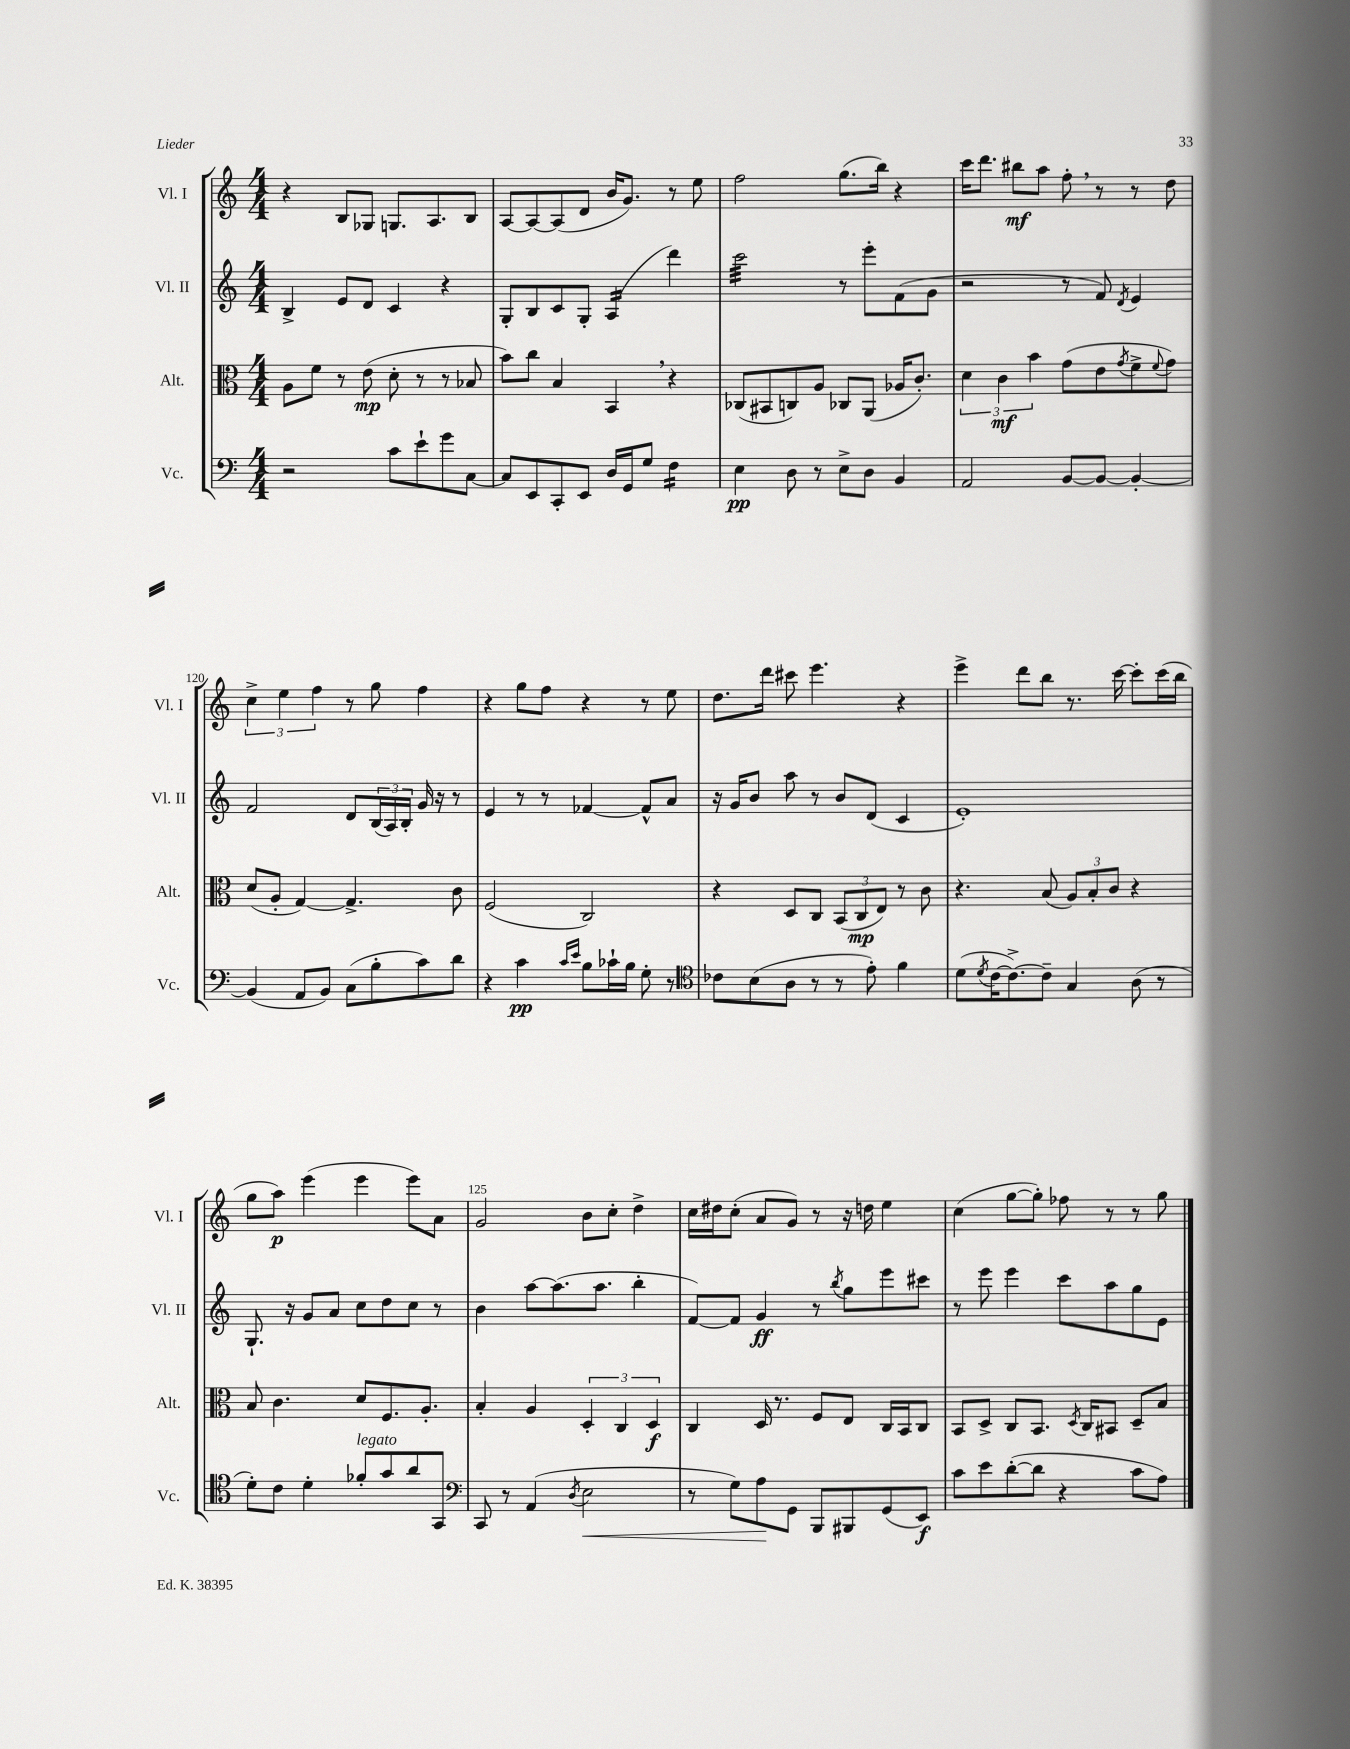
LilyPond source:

<<
\new StaffGroup <<
\new Staff = "s0" \with { instrumentName = "Vl. I" shortInstrumentName = "Vl. I" } {
    \clef treble \key c \major \numericTimeSignature \time 4/4
    r4 b8 ges8 g8. a8. b8 |
    a8~ a8~ a8( d'8 b'16 g'8.) r8 e''8 |
    f''2 g''8.( b''16) r4 |
    c'''16 d'''8. bis''8\mf a''8 f''8-. \breathe r8 r8 d''8 |
    \tuplet 3/2 { c''4-> e''4 f''4 } r8 g''8 f''4 |
    r4 g''8 f''8 r4 r8 e''8 |
    d''8. d'''16 cis'''8 e'''4. r4 |
    e'''4-> d'''8 b''8 r8. c'''16~ c'''8-. c'''16( b''16 |
    g''8 a''8\p) e'''4( e'''4 e'''8) a'8 |
    g'2 b'8 c''8-. d''4-> |
    c''16 dis''16 c''8-.( a'8 g'8) r8 r16 d''16 e''4 |
    c''4( g''8~ g''8-.) fes''8 r8 r8 g''8 \bar "|." |
}
\new Staff = "s1" \with { instrumentName = "Vl. II" shortInstrumentName = "Vl. II" } {
    \clef treble \key c \major \numericTimeSignature \time 4/4
    b4-> e'8 d'8 c'4 r4 |
    g8-. b8 c'8 g8-. a4:16( d'''4) |
    c'''2:32 r8 e'''8-. f'8( g'8 |
    r2 r8 f'8) \acciaccatura { d'8 } e'4 |
    f'2 d'8 \tuplet 3/2 { b16( a16) b16-. } g'16 r16 r8 |
    e'4 r8 r8 fes'4~ fes'8-^ a'8 |
    r16 g'16 b'8 a''8 r8 b'8 d'8( c'4 |
    e'1-.) |
    g8.-! r16 g'8 a'8 c''8 d''8 c''8 r8 |
    b'4 a''8~ a''8.( a''8. b''4-. |
    f'8~) f'8 g'4\ff r8 \acciaccatura { b''8 } g''8 e'''8 cis'''8 |
    r8 e'''8 e'''4 c'''8 a''8 g''8 e'8 \bar "|." |
}
\new Staff = "s2" \with { instrumentName = "Alt." shortInstrumentName = "Alt." } {
    \clef alto \key c \major \numericTimeSignature \time 4/4
    a8 f'8 r8 e'8\mp( d'8-. r8 r8 bes8 |
    b'8) c''8 b4 b,4 \breathe r4 |
    ces8( bis,8 c8) a8 ces8 a,8( aes16 c'8.-.) |
    \tuplet 3/2 { d'4 c'4\mf b'4 } g'8( e'8 \acciaccatura { g'8 } f'8-> \appoggiatura { f'8 } g'8) |
    d'8( a8-. g4~) g4.-> c'8 |
    f2( c2) |
    r4 d8 c8 \tuplet 3/2 { b,8( c8\mp e8) } r8 c'8 |
    r4. b8( \tuplet 3/2 { a8) b8-. c'8 } r4 |
    b8 c'4. d'8 f8. a8.-. |
    b4-. a4 \tuplet 3/2 { d4-. c4 d4\f } |
    c4 d16 r8. f8 e8 c16 b,16 c8 |
    b,8 d8-> c8 b,8. \acciaccatura { d8 } c16 bis,8 d8-- b8 \bar "|." |
}
\new Staff = "s3" \with { instrumentName = "Vc." shortInstrumentName = "Vc." } {
    \clef bass \key c \major \numericTimeSignature \time 4/4
    r2 c'8 e'8-! g'8 c8~ |
    c8 e,8 c,8-. e,8 d16 g,16 g8 f4:16 |
    e4\pp d8 r8 e8-> d8 b,4 |
    a,2 b,8~ b,8~ b,4~-. |
    b,4( a,8 b,8) c8( b8-. c'8) d'8 |
    r4 c'4\pp \grace { c'16 e'16 } b8 ces'16-! b16 g8-. r8 |
    \clef tenor ces'8 b8( a8 r8 r8 e'8-.) f'4 |
    d'8( \acciaccatura { d'8 } c'16~ c'8.~->) c'8-- g4 a8( r8 |
    d'8-.) c'8 d'4-. fes'8-.^\markup { \italic "legato" } g'8 a'8 g,8 |
    \clef bass c,8 r8 a,4( \acciaccatura { d8 } e2\< |
    r8 g8) a8\! g,8 b,,8 bis,,8 g,8( e,8\f) |
    c'8 e'8 d'8~-.( d'8 r4 c'8 a8) \bar "|." |
}
>>
>>
\layout { \context { \Score currentBarNumber = #116 \override BarNumber.break-visibility = ##(#f #t #t) barNumberVisibility = #(every-nth-bar-number-visible 5) } }
